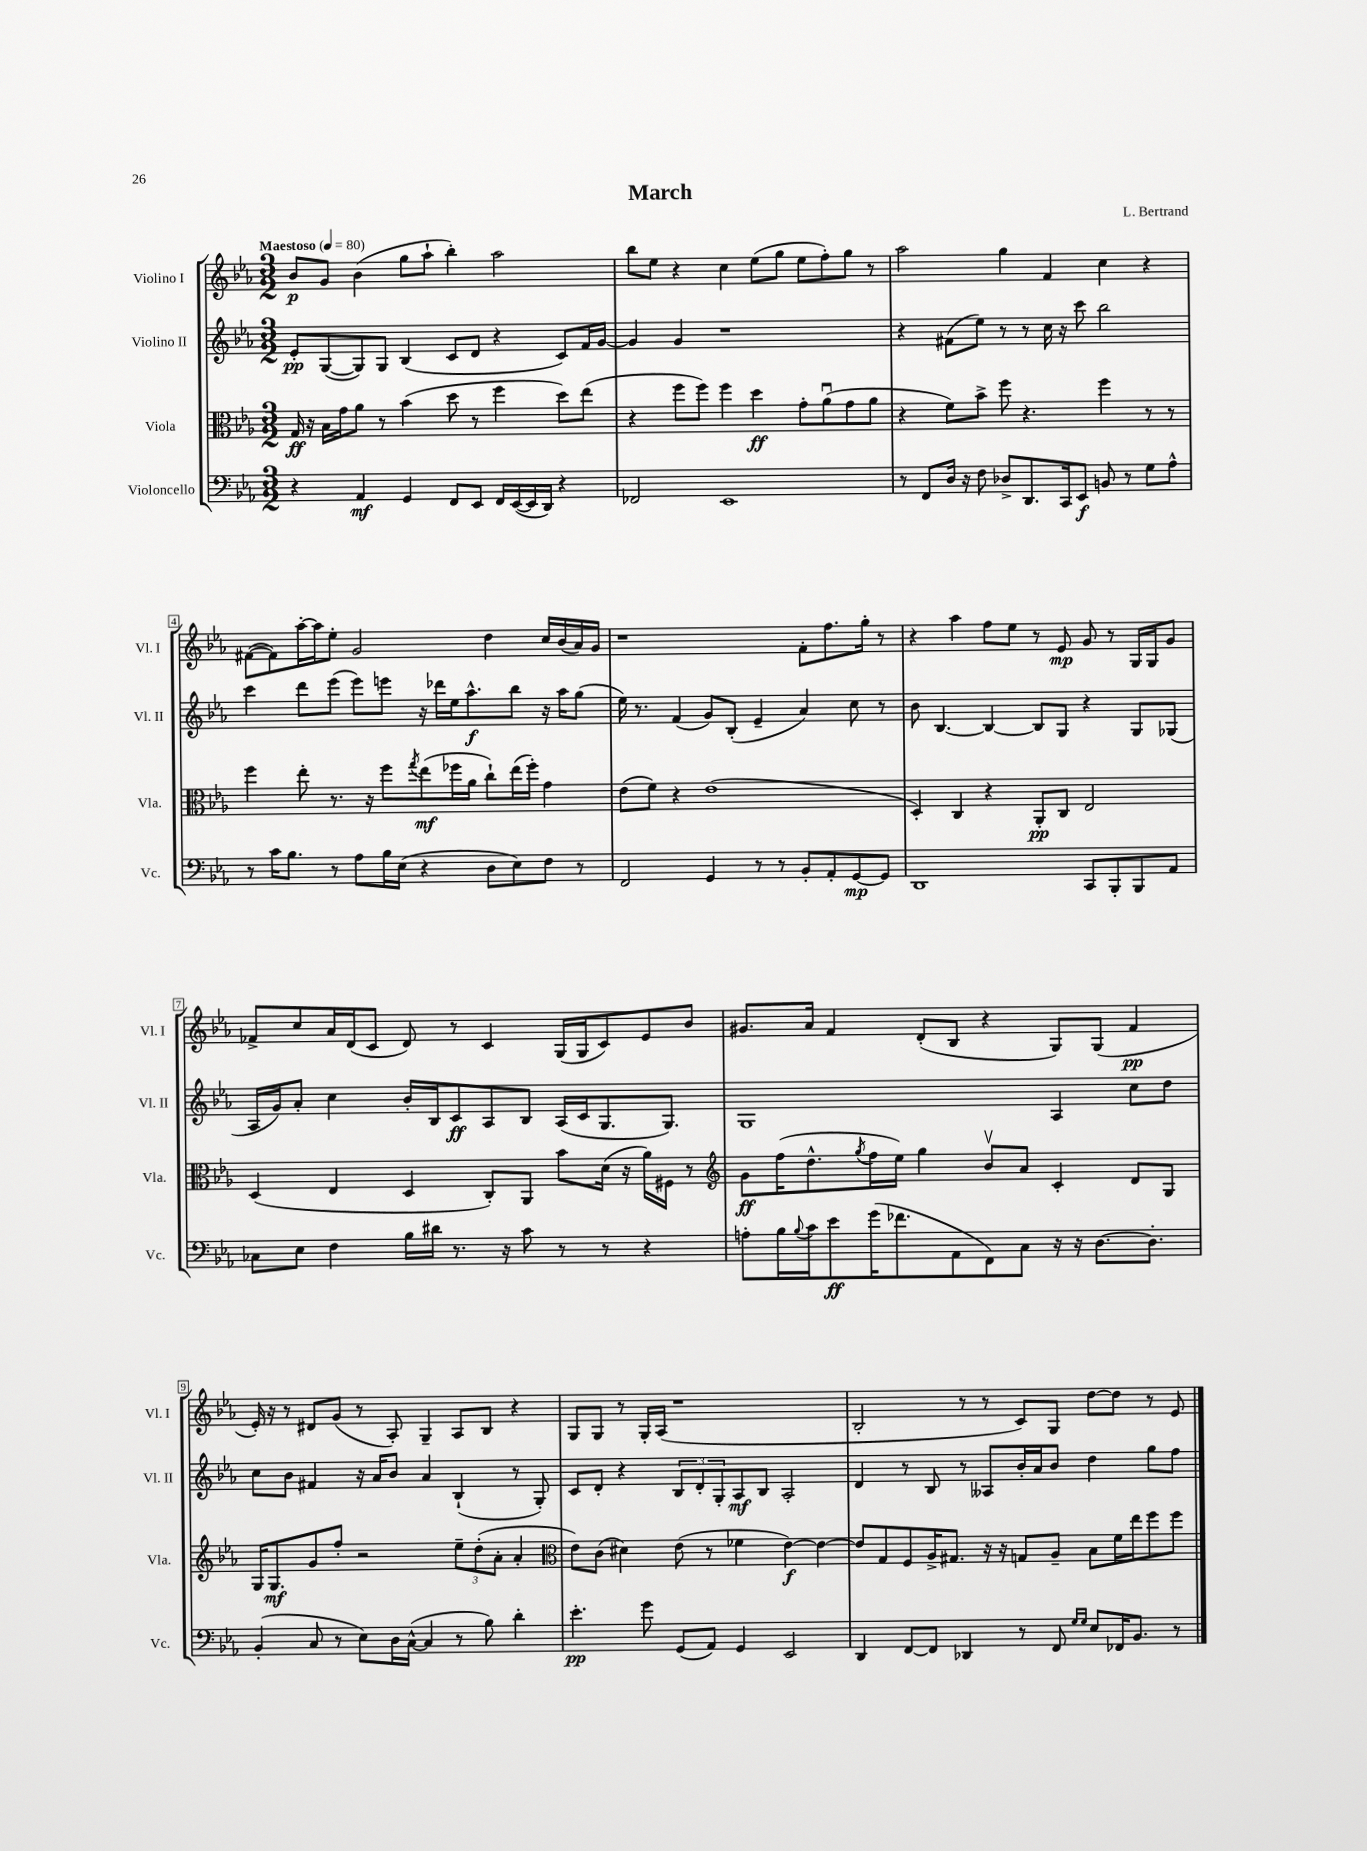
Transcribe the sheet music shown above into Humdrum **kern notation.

**kern	**kern	**kern	**kern
*staff4	*staff3	*staff2	*staff1
*clefF4	*clefC3	*clefG2	*clefG2
*k[b-e-a-]	*k[b-e-a-]	*k[b-e-a-]	*k[b-e-a-]
*M3/2	*M3/2	*M3/2	*M3/2
*MM80	*MM80	*MM80	*MM80
4r	16G	8e-'	8b-
.	16r	.	.
.	16B-	([8G	8g
.	16g	.	.
4AA-	8a-	8G])	(4b-
.	8r	8G	.
4GG	(4b-	(4B-	8gg
.	.	.	8aa-`
8FF	8dd	8c	4bb-')
8EE-	8r	8d	.
16FF	4ff	4r	2aa-
([16EE-	.	.	.
16EE-]	.	.	.
16DD)	.	.	.
4r	8dd)	8c)	.
.	(8ee-	16f	.
.	.	[16g	.
=	=	=	=
2FF-	4r	4g]	8bb-
.	.	.	8ee-
.	8ff	4g	4r
.	8ff)	.	.
1EE-	4ff	1r	4cc
.	4dd	.	(8ee-
.	.	.	8gg
.	8g'	.	8ee-
.	(8a-u	.	8ff')
.	8g	.	8gg
.	8a-	.	8r
=	=	=	=
8r	4r	4r	2aa-
8FF	.	.	.
16D	8f)	(8f#	.
16r	.	.	.
8F	8b-^	8ee-)	.
8D-^	8ff	8r	4gg
8.DD	4.r	8r	.
.	.	16cc	4f
16CC	.	16r	.
8EE-	.	8ccc	.
8BB	4ff	2bb-	4cc
8r	.	.	.
8G	8r	.	4r
8A-^^	8r	.	.
=	=	=	=
8r	4ff	4ccc	([8f#
16c	.	.	8f#])
8.B-	.	.	.
.	8ee-'	8ddd	[16aa-'
.	.	.	16aa-]
8r	8.r	(8eee-	8ee-'
8A-	.	8eee-)	2g
.	16r	.	.
16B-	8ff	8eee	.
(16E-	.	.	.
.	8qgg	.	.
4r	(8ee-	16r	.
.	.	16ddd-	.
.	16ff-	16ee-	.
.	16a-	8.aa-^^	.
8D	8cc`)	.	4dd
8E-)	(16ee-	8bb-	.
.	16ff-')	.	.
8F	4g	16r	16cc
.	.	16aa-	(16b-
8r	.	(8gg	16a-)
.	.	.	16g
=	=	=	=
2FF	(8e-	16ee-)	1r
.	.	8.r	.
.	8f)	.	.
.	4r	(4f	.
4GG	(1e-	8g)	.
.	.	(8B-'	.
8r	.	4e-~	.
8r	.	.	.
8BB-'	.	4a-)	8f'
8AA-'	.	.	8.ff
[8GG	.	8cc	.
.	.	.	16gg'
8GG]	.	8r	8r
=	=	=	=
1DD	4D')	8b-	4r
.	.	[4.B-	.
.	4C	.	4aa-
.	4r	4B-_	8ff
.	.	.	8ee-
.	8AA-'	8B-]	8r
.	8C	8G	8e-
8CC	2E-	4r	8g
8BBB-'	.	.	8r
8BBB-	.	8G	16G
.	.	.	16G
8AA-	.	(8G-	8g
=	=	=	=
8C-	(4D	16A-	8f-^
.	.	16g)	.
8E-	.	8a-'	8cc
4F	4E-	4cc	16a-
.	.	.	(16d
.	.	.	8c
16B-	4D	16b-'	8d)
16d#	.	16B-	.
8.r	.	8c	8r
.	8C')	8A-	4c
16r	.	.	.
8c	8AA-	8B-	.
8r	8b-	(16A-	(16G
.	.	16c	16G
8r	(16d	8.G	8c)
.	16r	.	.
4r	16a-)	.	8e-
.	16F#	8.G)	.
.	8r	.	8b-
=	=	=	=
*	*clefG2	*	*
8A'	8g	1G	8.g#
16B-	(16ff	.	.
8qqB-	.	.	.
16c	8.dd^^	.	16a-
8e-	.	.	4f
.	8qgg	.	.
(16g	16ff	.	.
8.f-	16ee-)	.	.
.	4gg	.	(8d'
8AA-	.	.	8B-
8FF)	8b-v	.	4r
8C	8a-	.	.
16r	4c'	4A-	8G)
16r	.	.	.
[8.D	.	.	(8G
.	8d	8cc	4f
8.D']	.	.	.
.	8G	8dd	.
=	=	=	=
(4BB-'	16G	8cc	16e-')
.	8.G	.	16r
.	.	8b-	8r
8C	8g	4f#	8d#
8r	8ff'	.	(8g
8E-)	2r	16r	8r
.	.	16a-	.
16D	.	8b-	8A-')
([16C^^	.	.	.
4C]	.	4a-	4G~
8r	12ee-~	(4B-`	8A-
.	(12dd'	.	.
8B-)	.	.	8B-
.	12a-'	.	.
4d'	4a-'	8r	4r
.	.	8G')	.
=	=	=	=
*	*clefC3	*	*
4.e-'	8e-)	8c	8G
.	(8c	8d'	8G
.	4d#)	4r	8r
8g	.	.	16G'
.	.	.	(16A-
(8GG	(8e-	12B-	1r
.	.	12d'	.
8AA-)	8r	.	.
.	.	12G'	.
4GG	4f-	8A-	.
.	.	8B-	.
2EE-	[4e-)	2A-'	.
.	4e-_	.	.
=	=	=	=
4DD	8e-]	4d	2B-'
.	8G	.	.
[8FF	8F	8r	.
8FF]	16A-^	8B-	.
.	8.G#	.	.
4DD-	.	8r	8r
.	16r	8A--	8r
.	16r	.	.
8r	8G	16b-'	8c)
.	.	16a-	.
8FF	8A-~	8b-	8G
16qqG	.	.	.
16qqG	.	.	.
8E-	8B-	4dd	[8dd
16FF-	16f	.	8dd]
8.BB-	16ee-	.	.
.	8ff	8gg	8r
8r	8ff	8ff	8e-
==	==	==	==
*-	*-	*-	*-
